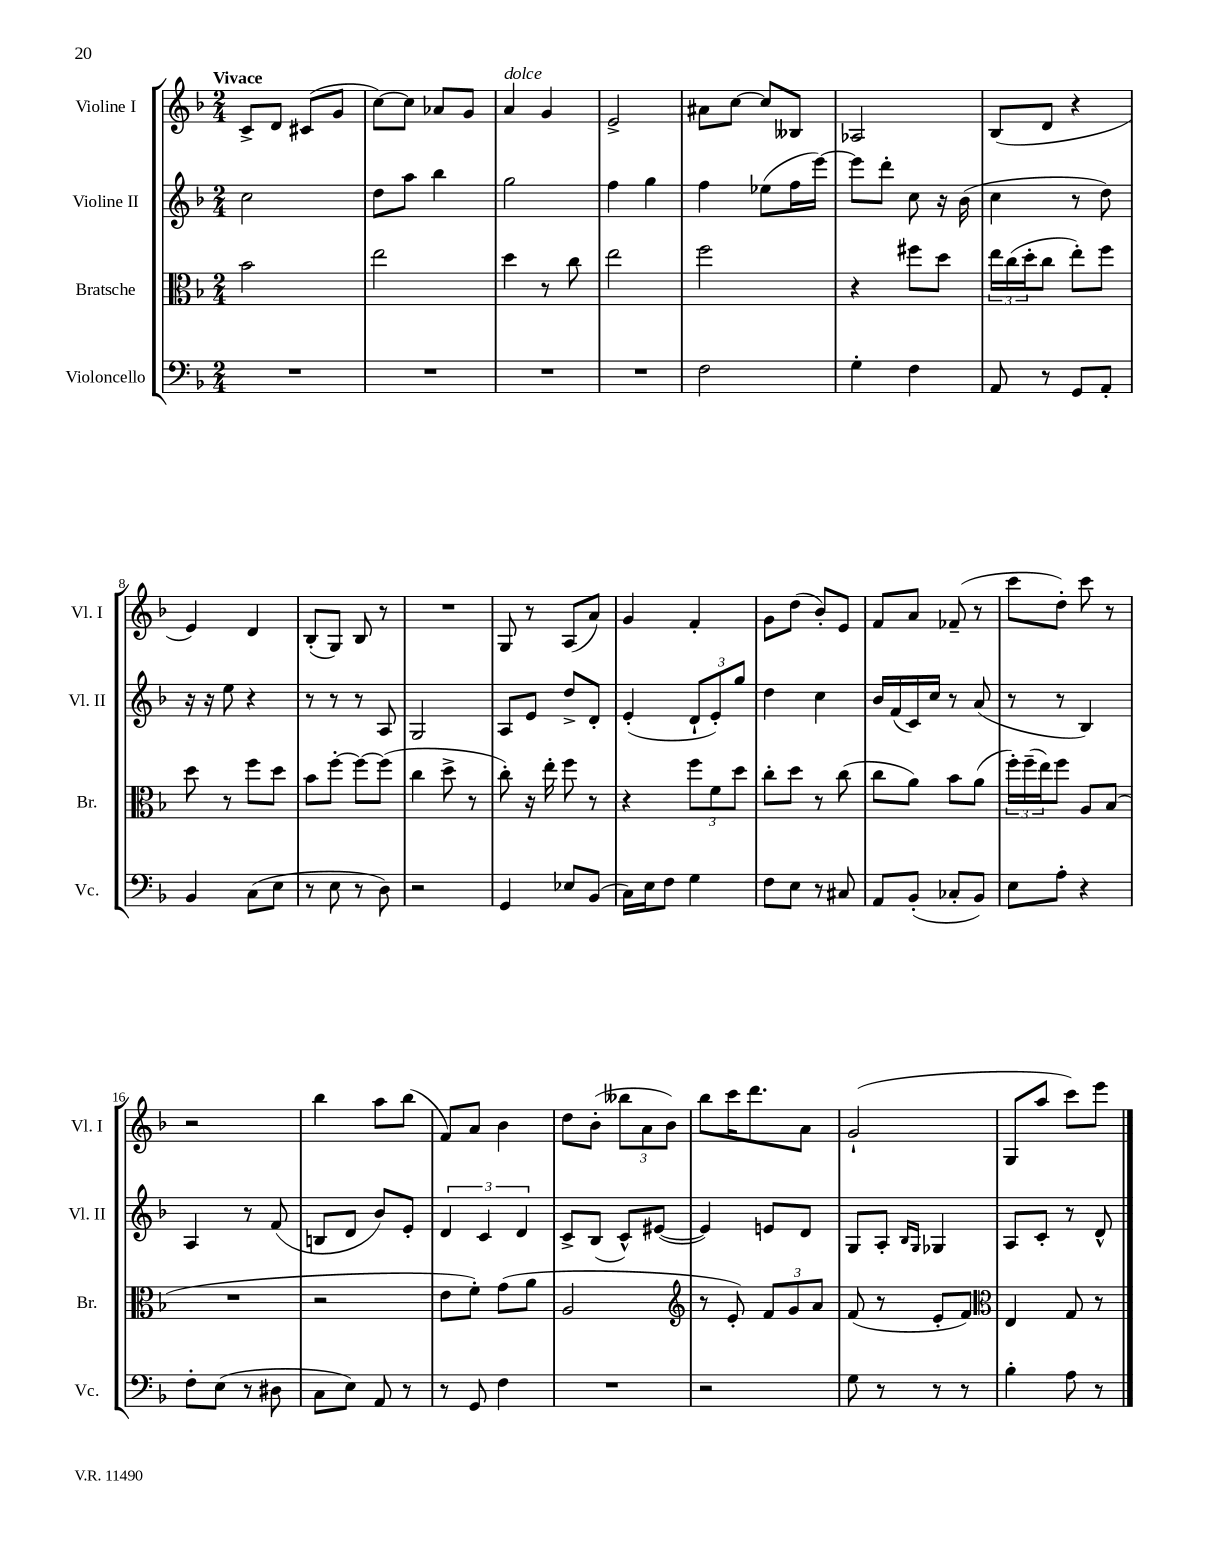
<<
\new StaffGroup <<
\new Staff = "s0" \with { instrumentName = "Violine I" shortInstrumentName = "Vl. I" } {
    \clef treble \key f \major \numericTimeSignature \time 2/4 \tempo "Vivace"
    c'8-> d'8 cis'8( g'8 |
    c''8~) c''8 aes'8 g'8 |
    a'4^\markup { \italic "dolce" } g'4 |
    e'2-> |
    ais'8 c''8~ c''8 beses8 |
    aes2 |
    bes8( d'8 r4 |
    e'4) d'4 |
    bes8-.( g8) bes8 r8 |
    R2 |
    g8 r8 a8( a'8) |
    g'4 f'4-. |
    g'8 d''8( bes'8-.) e'8 |
    f'8 a'8 fes'8--( r8 |
    c'''8 d''8-.) c'''8 r8 |
    r2 |
    bes''4 a''8 bes''8( |
    f'8) a'8 bes'4 |
    d''8 bes'8-.( \tuplet 3/2 { beses''8 a'8 bes'8) } |
    bes''8 c'''16 d'''8. a'8 |
    g'2-!( |
    g8 a''8 c'''8) e'''8 \bar "|." |
}
\new Staff = "s1" \with { instrumentName = "Violine II" shortInstrumentName = "Vl. II" } {
    \clef treble \key f \major \numericTimeSignature \time 2/4
    c''2 |
    d''8 a''8 bes''4 |
    g''2 |
    f''4 g''4 |
    f''4 ees''8( f''16 e'''16~) |
    e'''8 d'''8-. c''8 r16 bes'16( |
    c''4 r8 d''8) |
    r16 r16 e''8 r4 |
    r8 r8 r8 a8 |
    g2 |
    a8 e'8 d''8-> d'8-. |
    e'4-.( \tuplet 3/2 { d'8-! e'8-.) g''8 } |
    d''4 c''4 |
    bes'16 f'16( c'16) c''16 r8 a'8( |
    r8 r8 bes4) |
    a4 r8 f'8( |
    b8 d'8 bes'8) e'8-. |
    \tuplet 3/2 { d'4 c'4 d'4 } |
    c'8-> bes8( c'8-^) eis'8~( |
    eis'4) e'8 d'8 |
    g8 a8-. \grace { bes16 g16 } ges4 |
    a8 c'8-. r8 d'8-^ \bar "|." |
}
\new Staff = "s2" \with { instrumentName = "Bratsche" shortInstrumentName = "Br." } {
    \clef alto \key f \major \numericTimeSignature \time 2/4
    bes'2 |
    e''2 |
    d''4 r8 c''8 |
    e''2 |
    f''2 |
    r4 fis''8 d''8 |
    \tuplet 3/2 { e''16 c''16( d''16-. } c''8 e''8-.) f''8 |
    d''8 r8 f''8 d''8 |
    bes'8 f''8~-. f''8~ f''8( |
    c''4 d''8-> r8 |
    c''8-.) r16 e''16-. f''8 r8 |
    r4 \tuplet 3/2 { f''8 f'8 d''8 } |
    c''8-. d''8 r8 c''8( |
    c''8 a'8) bes'8 a'8( |
    \tuplet 3/2 { f''16-.) f''16--( e''16) } f''8 a8 bes8( |
    R2 |
    r2 |
    e'8 f'8-.) g'8( a'8 |
    a2 |
    \clef treble r8 e'8-.) \tuplet 3/2 { f'8 g'8 a'8 } |
    f'8( r8 e'8-. f'8) |
    \clef alto e4 g8 r8 \bar "|." |
}
\new Staff = "s3" \with { instrumentName = "Violoncello" shortInstrumentName = "Vc." } {
    \clef bass \key f \major \numericTimeSignature \time 2/4
    R2 |
    R2 |
    R2 |
    R2 |
    f2 |
    g4-. f4 |
    a,8 r8 g,8 a,8-. |
    bes,4 c8( e8 |
    r8 e8 r8 d8) |
    r2 |
    g,4 ees8 bes,8( |
    c16) e16 f8 g4 |
    f8 e8 r8 cis8 |
    a,8 bes,8-.( ces8-. bes,8) |
    e8 a8-. r4 |
    f8-. e8( r8 dis8 |
    c8 e8) a,8 r8 |
    r8 g,8 f4 |
    R2 |
    r2 |
    g8 r8 r8 r8 |
    bes4-. a8 r8 \bar "|." |
}
>>
>>
